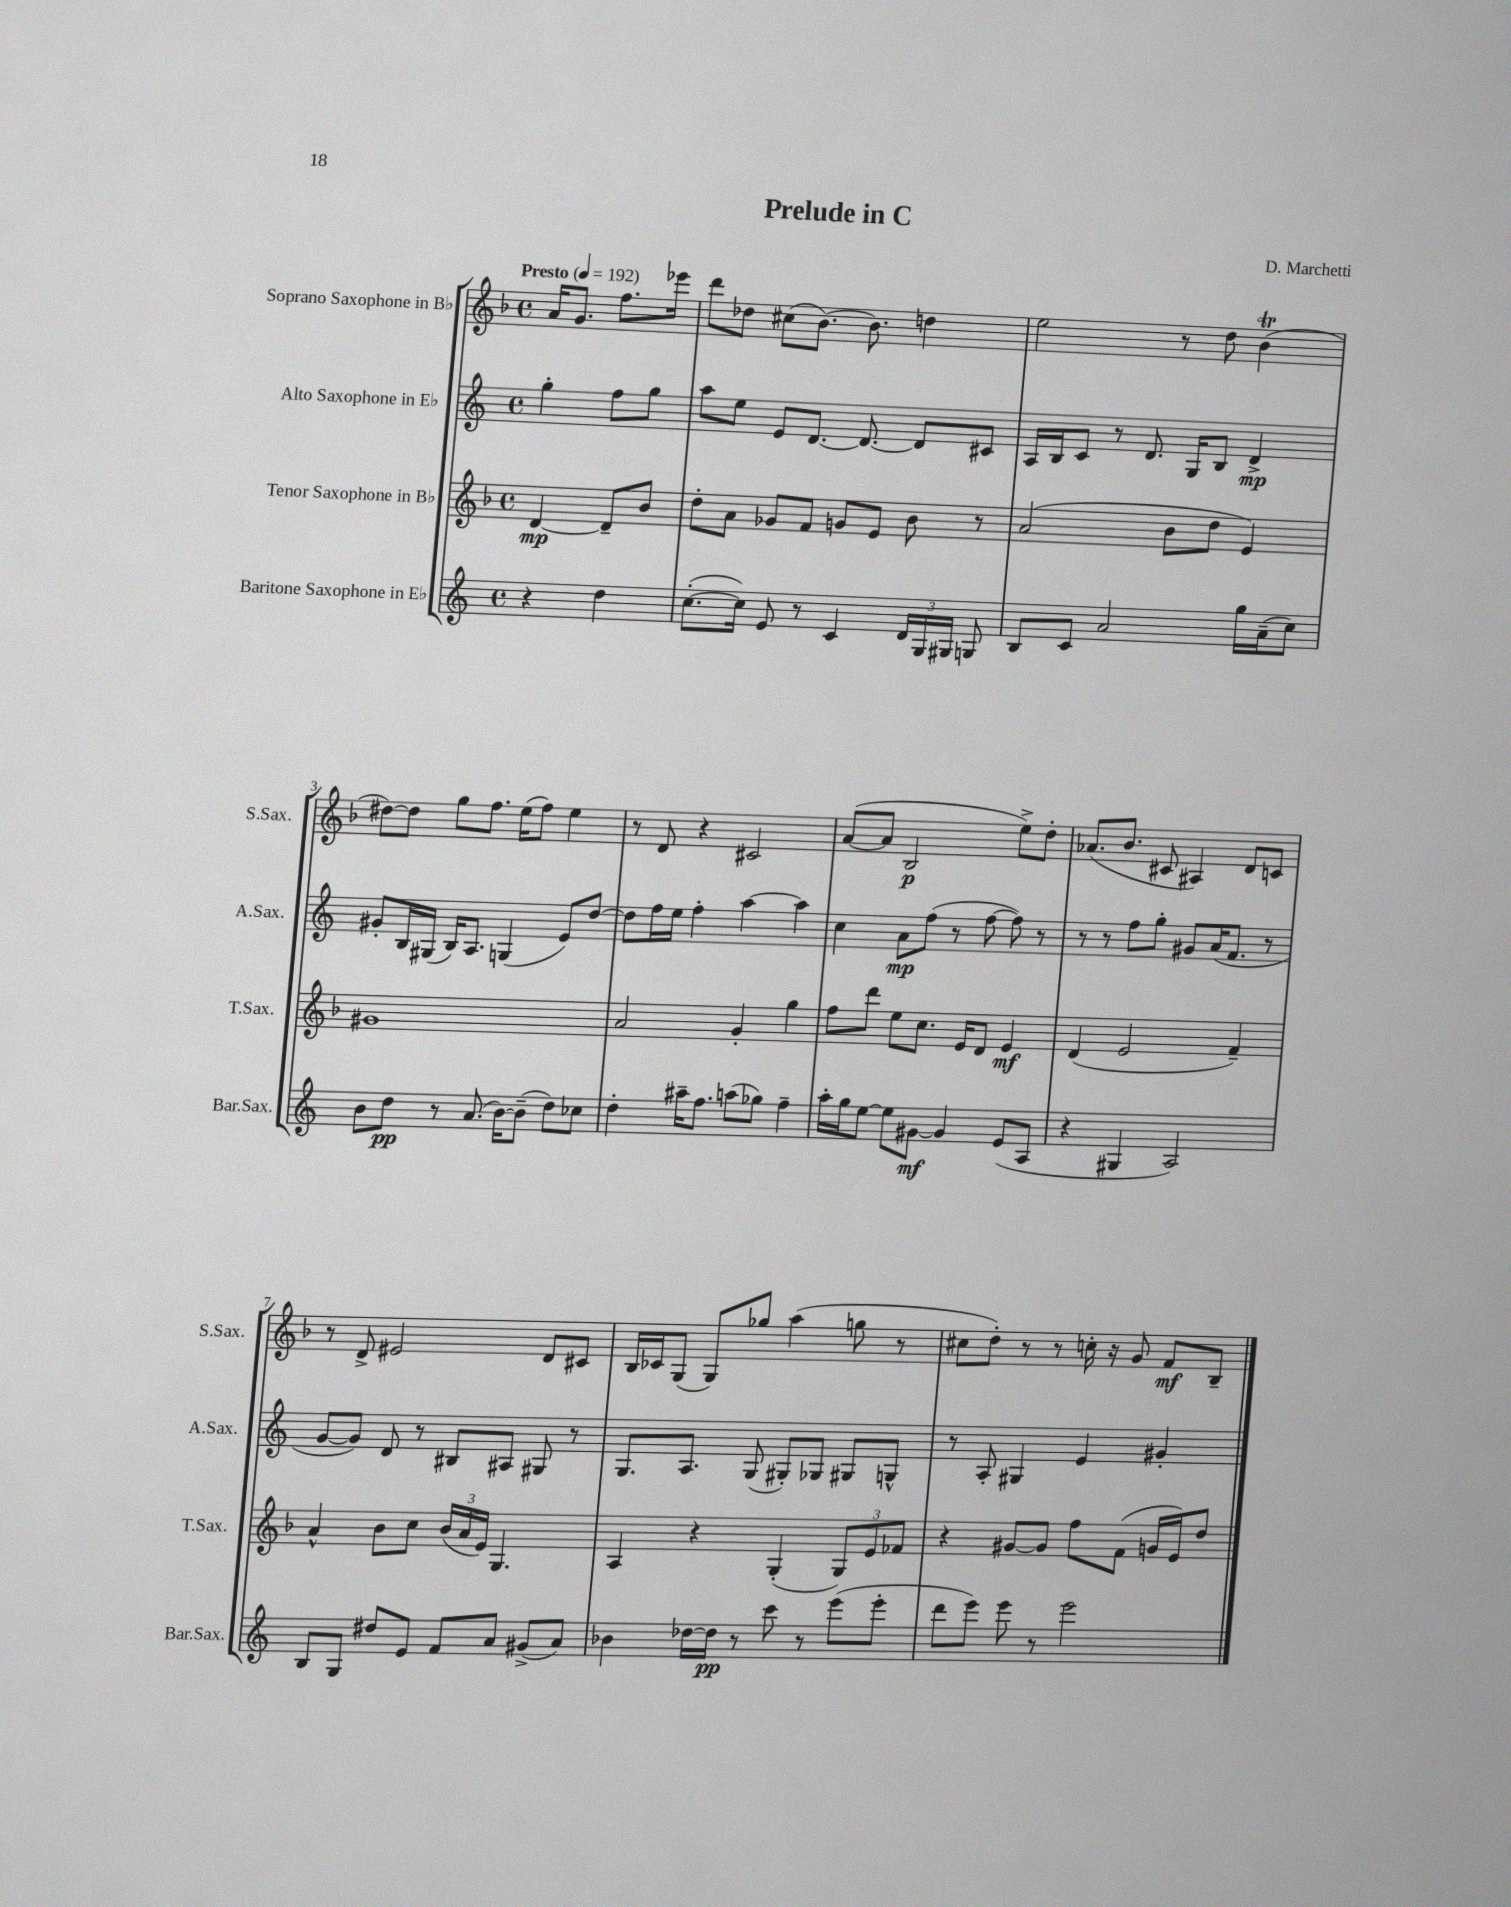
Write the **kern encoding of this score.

**kern	**kern	**kern	**kern
*staff4	*staff3	*staff2	*staff1
*clefG2	*clefG2	*clefG2	*clefG2
*k[]	*k[b-]	*k[]	*k[b-]
*M4/4	*M4/4	*M4/4	*M4/4
*met(c)	*met(c)	*met(c)	*met(c)
*MM192	*MM192	*MM192	*MM192
4r	[4d	4gg'	16a
.	.	.	8.g
4dd	8d~]	8ff	8.ff
.	8b-	8gg	.
.	.	.	16eee-
=	=	=	=
([8.cc'	8dd'	8aa	8ddd
.	8a	8ee	8dd-
16cc])	.	.	.
8e	8g-	8e	(8cc#
8r	8f	[8.d	[8.b-)
4c	8g	.	.
.	.	8.d_	8.b-]
.	8e	.	.
24d	8b-	8d]	4dd
24G	.	.	.
24G#	.	.	.
8G	8r	8c#	.
=	=	=	=
8B	(2a	16A	2ee
.	.	16B	.
8c	.	8c	.
2a	.	8r	.
.	.	8.d	.
.	8b-	.	8r
.	.	16G	.
.	8dd	8B	8dd
16gg	4e)	4d^	(4b-
(16a~	.	.	.
8cc)	.	.	.
=	=	=	=
8b	1g#	8g#'	[8dd#)
8dd	.	16B	8dd#]
.	.	(16G#	.
8r	.	16B)	8gg
.	.	8.A	.
(8.a	.	.	8.ff
.	.	(4G	.
[16b)	.	.	(16ee
(8b~]	.	.	8ff)
8dd)	.	8e)	4ee
8cc-	.	[8dd	.
=	=	=	=
4dd'	2a	8dd]	8r
.	.	16ff	8d
.	.	16ee	.
16aa#~	.	4ff'	4r
8.ff	.	.	.
(8aa	4g'	[4aa	2c#
8gg-)	.	.	.
4ff~	4gg	4aa]	.
=	=	=	=
16aa'	8ff	4cc	([8a
16gg	.	.	.
[8ee	8ddd	.	8a]
8ee]	8ee	8a	2B-
[8g#	8.cc	(8ff	.
4g#]	.	8r	.
.	16e	.	.
.	8d	[8ff	.
(8e	4e	8ff])	8ee^)
8A	.	8r	8dd'
=	=	=	=
4r	(4d	8r	(8.a-
.	.	8r	.
.	.	.	8.b-
4G#	2e	8ff	.
.	.	8gg'	8c#
2A)	.	8g#	4A#)
.	.	(16a	.
.	.	8.f	.
.	4f~)	.	8d
.	.	8r	8c
=	=	=	=
8B	4a^^	[8g	8r
8G	.	8g])	8d^
8dd#	8b-	8d	2e#
8e	8cc	8r	.
8f	(24b-	8B#	.
.	24a	.	.
.	24e)	.	.
8a	4.G	8A#	.
(8g#^	.	8G#	8d
8a)	.	8r	8c#
=	=	=	=
4b-	4A	8.G	16B-
.	.	.	16c-
.	.	.	(8G
.	.	8.A	.
[16dd-	4r	.	8G)
16dd-]	.	.	.
8r	.	(8G	8gg-
8ccc	(4G'	8G#')	(4aa
8r	.	8G-	.
(8eee	12G)	8G#	8gg
.	12e	.	.
8eee'	.	8G^^	8r
.	12f-	.	.
=	=	=	=
8ddd	4r	8r	8cc#
8eee)	.	8A'	8dd')
8eee	[8g#	4G#	8r
8r	8g#]	.	8r
2eee	8ff	4e	16cc'
.	.	.	16r
.	(8f	.	8g
.	16g	4g#'	8f
.	16e)	.	.
.	8dd	.	8B-~
==	==	==	==
*-	*-	*-	*-
